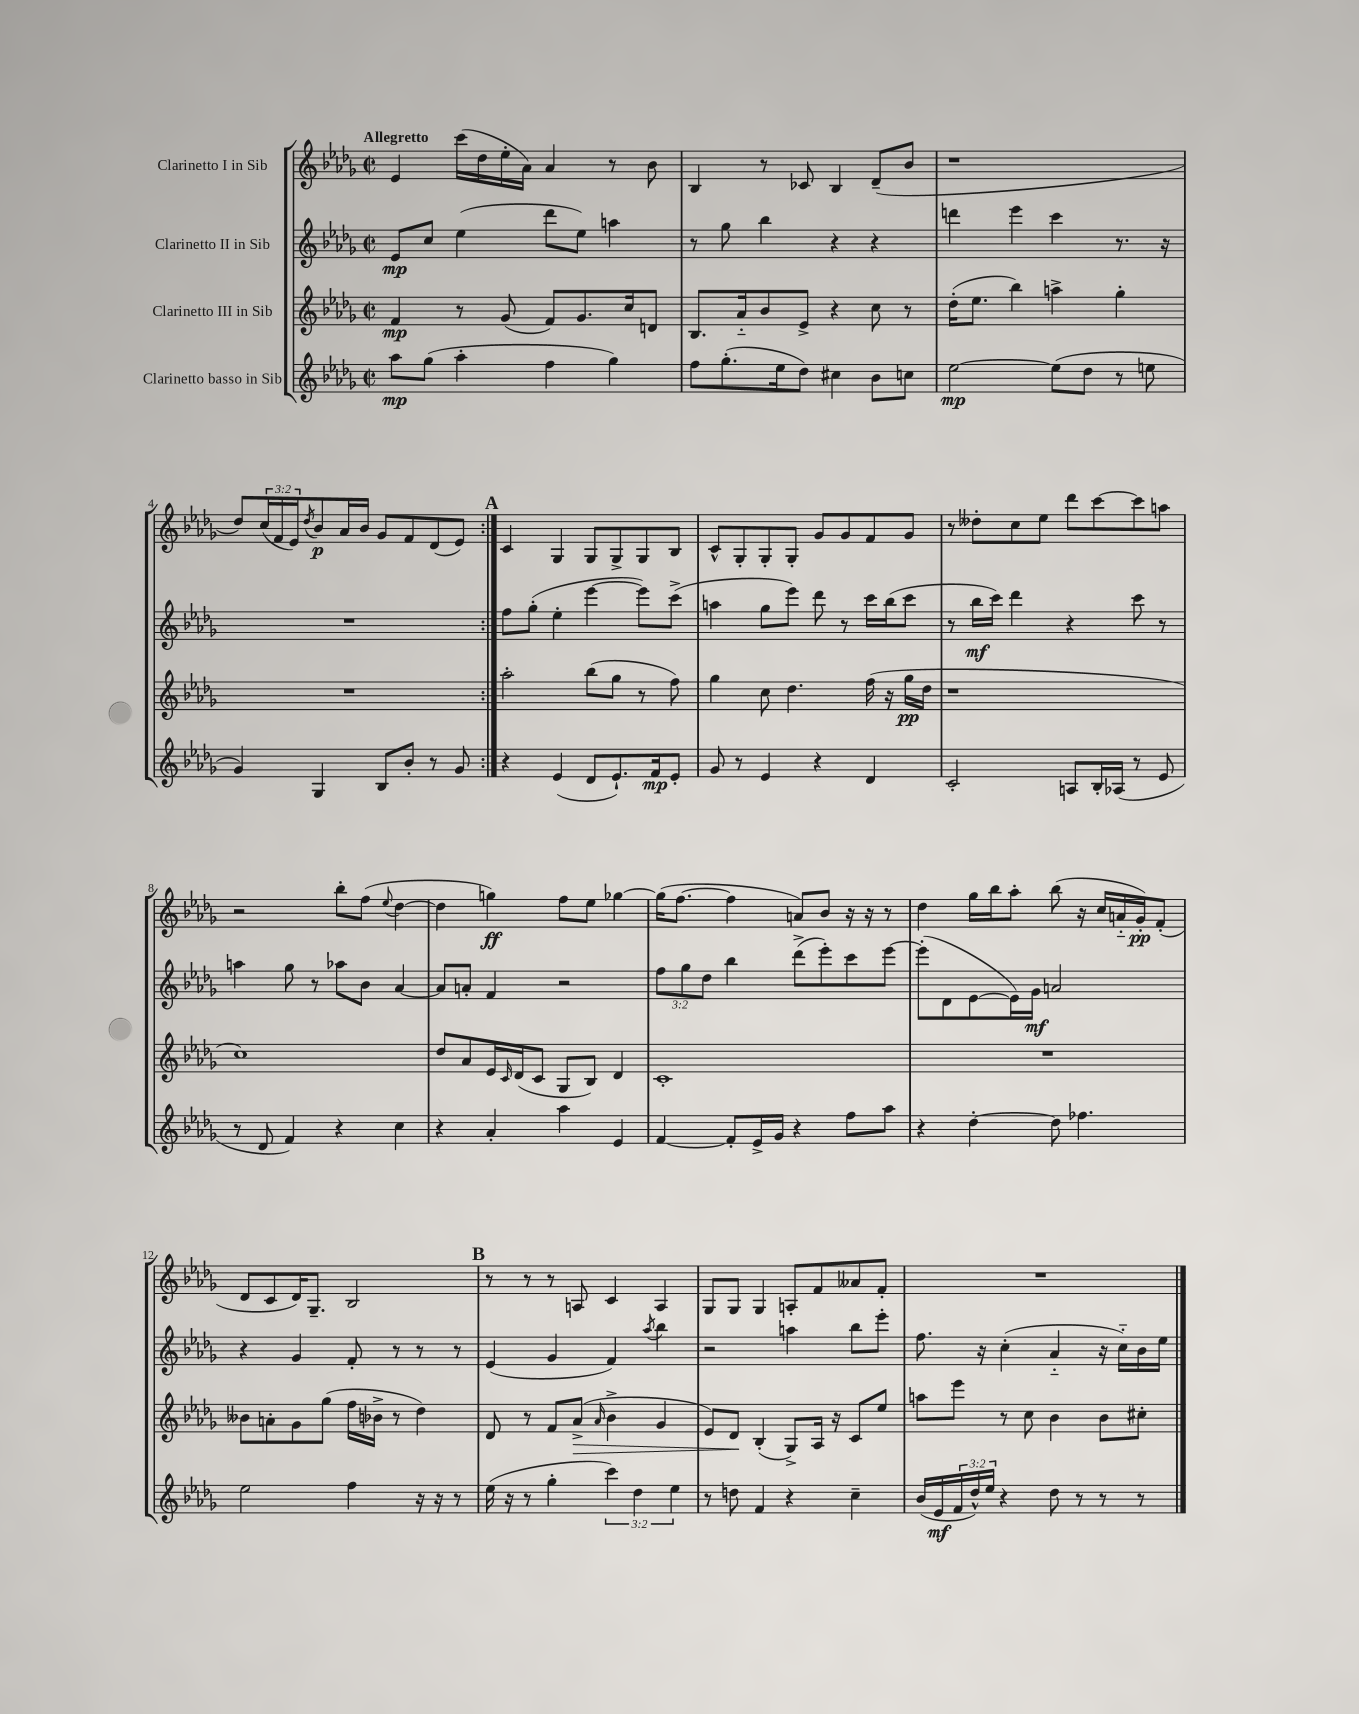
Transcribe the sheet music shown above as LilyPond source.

<<
\new StaffGroup <<
\new Staff = "s0" \with { instrumentName = "Clarinetto I in Sib" } {
    \clef treble \key des \major \defaultTimeSignature \time 2/2 \override Staff.TupletNumber.text = #tuplet-number::calc-fraction-text \tempo "Allegretto"
    \repeat volta 2 { ees'4 c'''16( des''16 ees''16-. aes'16) aes'4 r8 bes'8 |
    bes4 r8 ces'8 bes4 des'8--( bes'8 |
    r1 |
    des''8) \tuplet 3/2 { c''16( f'16 ees'16) } \acciaccatura { des''8 } bes'8\p aes'16 bes'16 ges'8 f'8 des'8( ees'8) | }
    \mark \markup { \bold "A" } c'4 ges4 ges8 ges8-> ges8 bes8 |
    c'8-^ ges8-. ges8-. ges8-. ges'8 ges'8 f'8 ges'8 |
    r8 deses''8-. c''8 ees''8 des'''8 c'''8~ c'''8 a''8 |
    r2 bes''8-. f''8( \appoggiatura { ees''8 } des''4~ |
    des''4 g''4\ff) f''8 ees''8 ges''4~ |
    ges''16( f''8.~ f''4 a'8) bes'8 r16 r16 r8 |
    des''4 ges''16 bes''16 aes''8-. bes''8( r16 c''16 a'16-_ ges'16-.\pp) f'8-.( |
    des'8 c'8 des'16) ges8.-- bes2 |
    \mark \markup { \bold "B" } r8 r8 r8 a8 c'4 a4 |
    ges8 ges8 ges4 a8-. f'8 aeses'8 f'8-. |
    R1 \bar "|." |
}
\new Staff = "s1" \with { instrumentName = "Clarinetto II in Sib" } {
    \clef treble \key des \major \defaultTimeSignature \time 2/2 \override Staff.TupletNumber.text = #tuplet-number::calc-fraction-text
    \repeat volta 2 { ees'8\mp c''8 ees''4( des'''8 ees''8) a''4 |
    r8 ges''8 bes''4 r4 r4 |
    d'''4 ees'''4 c'''4 r8. r16 |
    R1 | }
    \mark \markup { \bold "A" } f''8 ges''8-.( ees''4-. ees'''4~ ees'''8) c'''8->( |
    a''4 ges''8 ees'''8) des'''8 r8 c'''16 bes''16( c'''8 |
    r8 bes''16\mf c'''16) des'''4 r4 c'''8 r8 |
    a''4 ges''8 r8 aes''8 bes'8 aes'4~ |
    aes'8 a'8-. f'4 r2 |
    \tuplet 3/2 { f''8 ges''8 des''8 } bes''4 des'''8->( ees'''8-.) c'''8 ees'''8~ |
    ees'''8-.( des'8 ees'8~ ees'16) ges'16\mf a'2 |
    r4 ges'4 f'8-. r8 r8 r8 |
    \mark \markup { \bold "B" } ees'4( ges'4 f'4) \acciaccatura { aes''8 } bes''4 |
    r2 a''4 bes''8 ees'''8-. |
    f''8. r16 c''4-.( aes'4-_ r16 c''16-_) bes'16 ees''16 \bar "|." |
}
\new Staff = "s2" \with { instrumentName = "Clarinetto III in Sib" } {
    \clef treble \key des \major \defaultTimeSignature \time 2/2
    \repeat volta 2 { f'4\mp r8 ges'8( f'8) ges'8. c''16 d'8 |
    bes8. aes'16-_ bes'8 ees'8-> r4 c''8 r8 |
    des''16-.( ees''8. bes''4) a''4-> ges''4-. |
    R1 | }
    \mark \markup { \bold "A" } aes''2-. bes''8( ges''8 r8 f''8) |
    ges''4 c''8 des''4. f''16( r16 ges''16\pp des''16 |
    r1 |
    c''1) |
    des''8 aes'8 ees'16 \grace { c'16 } des'16( c'8 ges8 bes8) des'4 |
    c'1-. |
    R1 |
    beses'8 a'8-. ges'8 ges''8( f''16 bes'16-> r8 des''4) |
    \mark \markup { \bold "B" } des'8 r8 f'8 aes'8->\>( \grace { aes'16 } bes'4-> ges'4 |
    ees'8) des'8\! bes4-.( ges8->) aes16 r16 c'8 ees''8 |
    a''8 ees'''8 r8 c''8 bes'4 bes'8 cis''8-. \bar "|." |
}
\new Staff = "s3" \with { instrumentName = "Clarinetto basso in Sib" } {
    \clef treble \key des \major \defaultTimeSignature \time 2/2 \override Staff.TupletNumber.text = #tuplet-number::calc-fraction-text
    \repeat volta 2 { aes''8\mp ges''8( aes''4-. f''4 ges''4) |
    f''8 ges''8.-.( ees''16 des''8) cis''4 bes'8 c''8 |
    ees''2~\mp ees''8( des''8 r8 e''8 |
    ges'4) ges4 bes8 bes'8-. r8 ges'8 | }
    \mark \markup { \bold "A" } r4 ees'4( des'8 ees'8.-!) f'16\mp ees'8-. |
    ges'8 r8 ees'4 r4 des'4 |
    c'2-. a8 bes16-. aes16( r8 ees'8 |
    r8 des'8 f'4) r4 c''4 |
    r4 aes'4-. aes''4 ees'4 |
    f'4~ f'8-. ees'16-> ges'16 r4 f''8 aes''8 |
    r4 des''4~-. des''8 fes''4. |
    ees''2 f''4 r16 r16 r8 |
    \mark \markup { \bold "B" } ees''16( r16 r8 ges''4-. \tuplet 3/2 { c'''4) des''4 ees''4 } |
    r8 d''8 f'4 r4 c''4-- |
    bes'16( ees'16\mf \tuplet 3/2 { f'16 des''16-^) ees''16 } r4 des''8 r8 r8 r8 \bar "|." |
}
>>
>>
